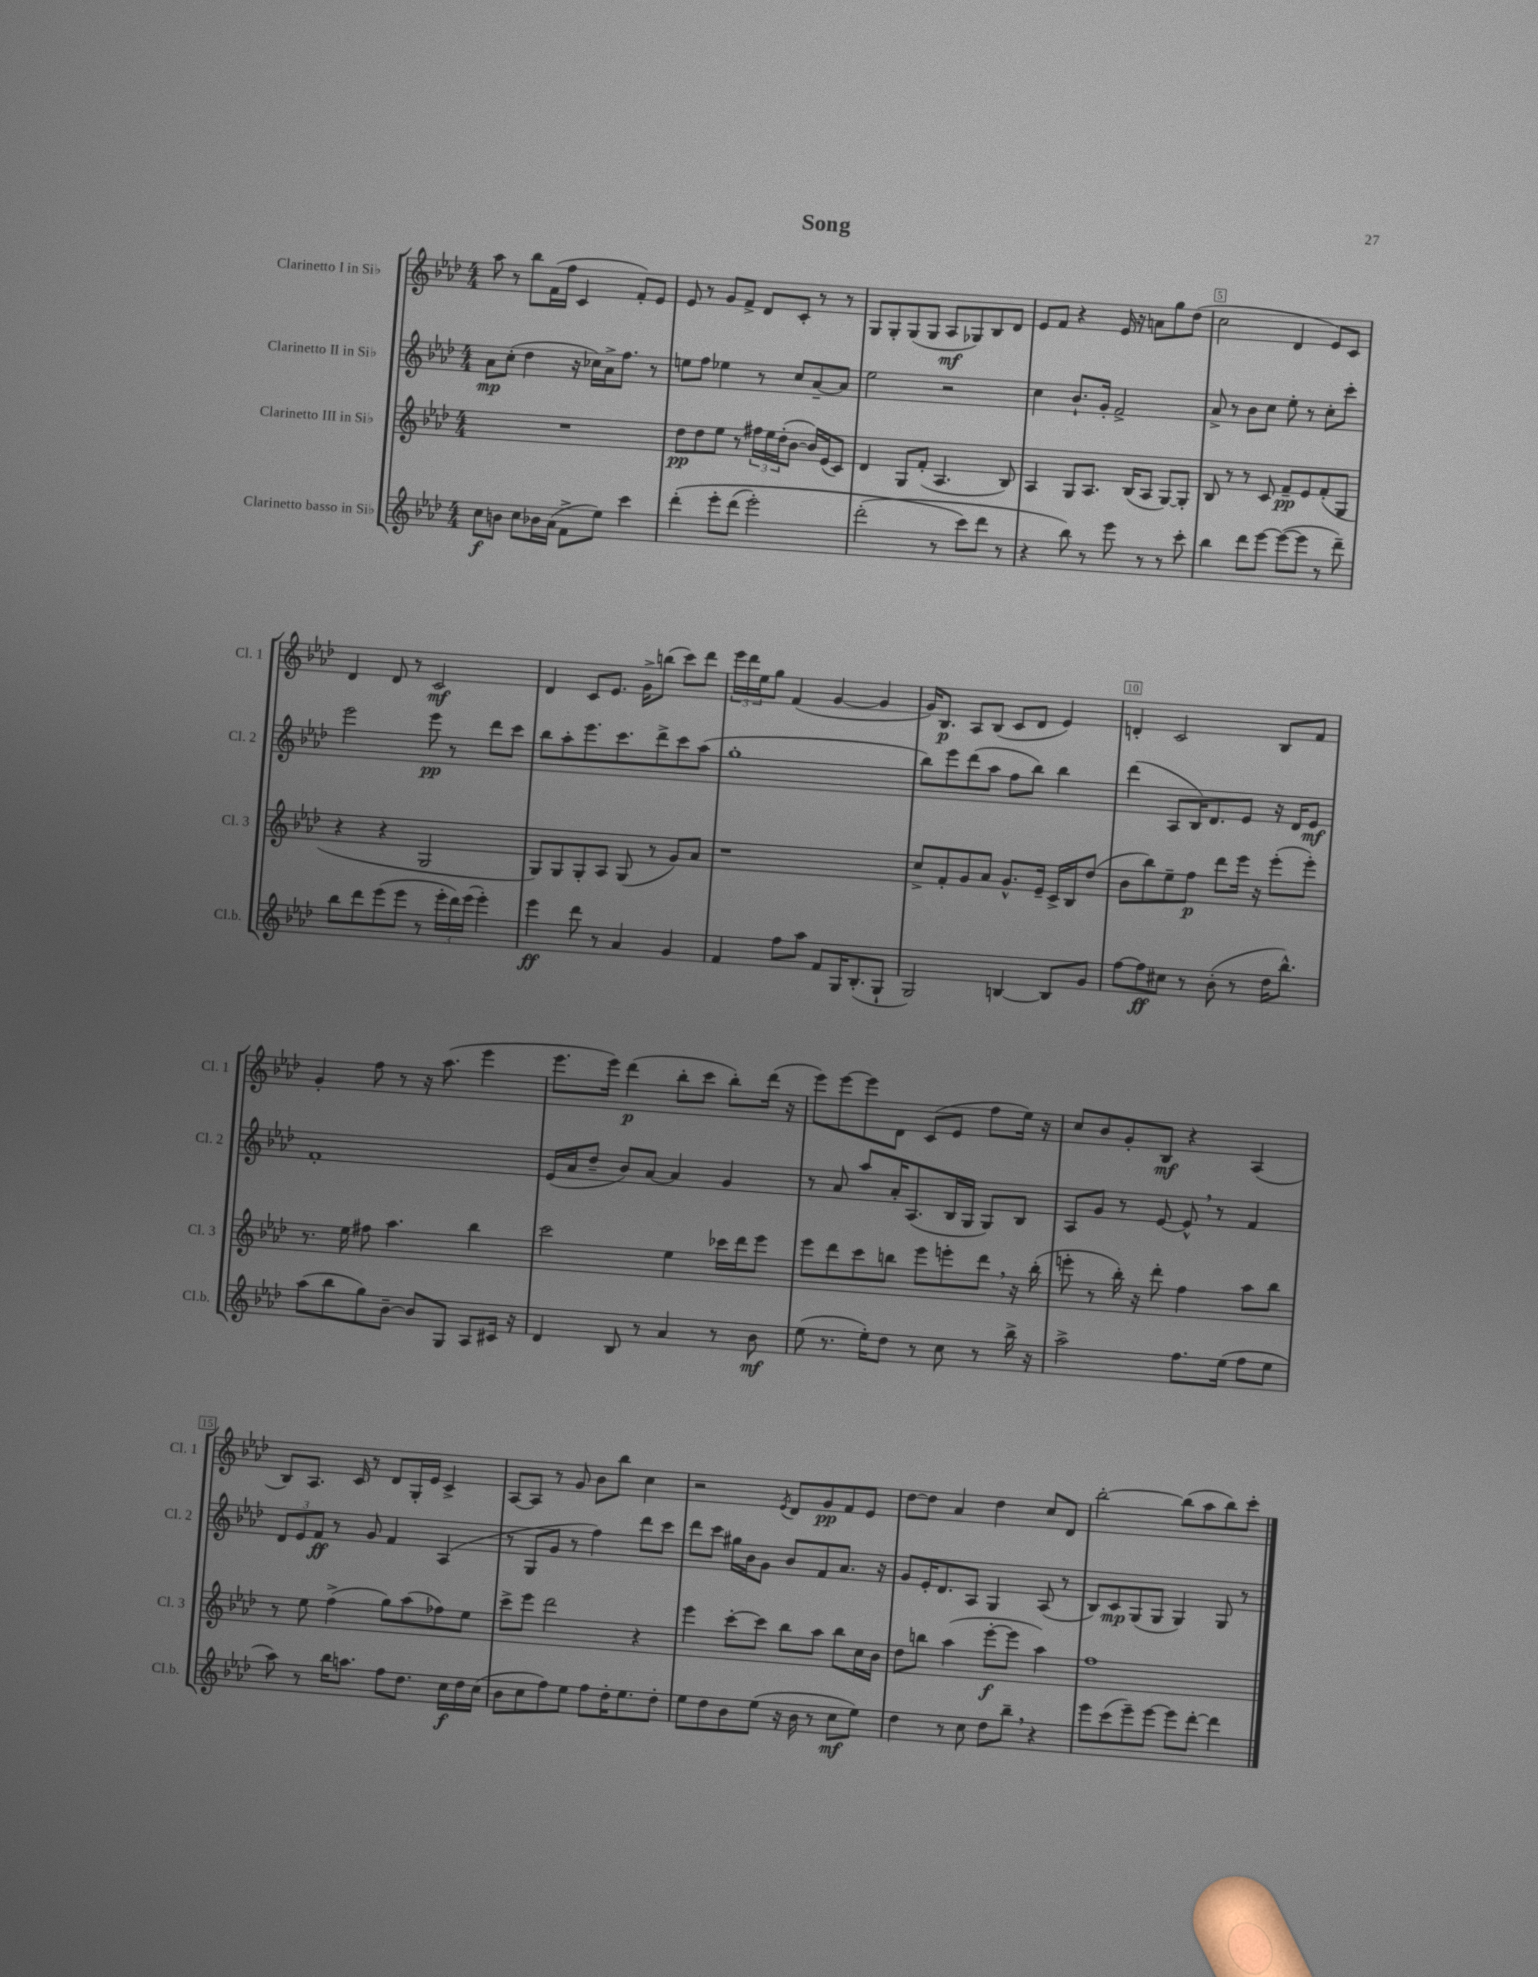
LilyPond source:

\header { title = "Song" }
<<
\new StaffGroup <<
\new Staff = "s0" \with { instrumentName = "Clarinetto I in Sib" shortInstrumentName = "Cl. 1" } {
    \clef treble \key aes \major \numericTimeSignature \time 4/4
    aes''8 r8 bes''8 f'16( f''16 c'4 f'8-.) ees'8 |
    ees'8 r8 g'8 f'8-> des'8 c'8-. r8 r8 |
    g8 g8-. g8( g8 aes8\mf ges8) bes8 des'8 |
    ees'8 f'8 r4 ees'16 r16 a'8 g''8 des''8( |
    c''2 des'4 ees'8) c'8 |
    des'4 des'8 r8 c'2\mf |
    des'4 c'8 ees'8. g'16-> b''8( c'''8) des'''8 |
    \tuplet 3/2 { ees'''16 des'''16 ees''16 } g''8 f'4( g'4~ g'4 |
    g'16) bes8.\p aes8 bes8( c'8 des'8 ees'4) |
    d'4-. c'2 bes8 f'8 |
    g'4-. f''8 r8 r16 aes''8.( ees'''4 |
    ees'''8. ees'''16) des'''4\p( bes''8-. c'''8 bes''8-.) des'''16( r16 |
    ees'''8) ees'''8~ ees'''8 des'8 c'8( ees'8 f''8 ees''16) r16 |
    c''8 bes'8 g'8-. bes8\mf r4 aes4( |
    bes8) aes8. c'16 r8 des'8 g16-. ees'16 c'4-> |
    aes8~ aes8 r8 g'8 bes'8 bes''8 c''4 |
    r2 \acciaccatura { ees'8 } des'8 g'8\pp f'8 ees'8 |
    des''8~ des''8 aes'4 des''4 c''8 des'8 |
    bes''2~-. bes''8( aes''8 bes''8) c'''8-. \bar "|." |
}
\new Staff = "s1" \with { instrumentName = "Clarinetto II in Sib" shortInstrumentName = "Cl. 2" } {
    \clef treble \key aes \major \numericTimeSignature \time 4/4
    aes'8\mp c''8-.( des''4 r16 ces''16) aes'16-> f''8. r8 |
    e''8 f''8 ees''4 r8 c''8 aes'8~-- aes'8 |
    ees''2 r2 |
    c''4 bes'8.-! g'16-. f'2-> |
    aes'8-> r8 bes'8 c''8 ees''8-. r8 c''8-. c'''8-. |
    ees'''2 ees'''8\pp r8 des'''8 c'''8 |
    bes''8 aes''8-. ees'''8. c'''8. des'''8-> c'''8 aes''8( |
    g''1-. |
    bes''8) ees'''8 des'''8( aes''8 f''8 bes''8) bes''4 |
    des'''4( aes8 bes16) des'8. ees'8 r16 des'16 ees'8\mf |
    f'1-. |
    ees'16( aes'16 des''8-- bes'8) aes'8~ aes'4 g'4 |
    r8 aes'8 aes''8 aes'16-. aes8.( bes16 g16 g8) bes8 |
    aes8 g'8 r8 ees'8~ ees'8-^ \breathe r8 f'4 |
    \tuplet 3/2 { des'8 ees'8 f'8\ff } r8 g'8 f'4 aes4( |
    r8 g8 g'8 r8 f''4) des'''8 c'''8 |
    des'''8 c'''8 gis''16 bes'16 g'8 bes'8 f'8 aes'8. r16 |
    g'8 ees'16-. des'8. aes8 g4 aes8( r8 |
    bes8) c'8\mp g8( g8 g4) g8 r8 \bar "|." |
}
\new Staff = "s2" \with { instrumentName = "Clarinetto III in Sib" shortInstrumentName = "Cl. 3" } {
    \clef treble \key aes \major \numericTimeSignature \time 4/4
    R1 |
    des''8\pp des''8 ees''8 r8 \tuplet 3/2 { fis''16 ees''16 des''16-.( } bes'8~ bes'16) ees'16( c'8) |
    des'4 g8 f'8-.( aes4. bes8) |
    aes4 g8 aes8. bes16( aes8 g8~) g8-. |
    bes8 r8 r8 c'8 f'8--\pp ees'8 f'8-.( g8 |
    r4 r4 g2 |
    g8) g8 g8-. aes8 g8( r8 g'8) aes'8 |
    r1 |
    c''8-> f'8-. g'8 aes'8 g'8.-^ ees'16-- c'16-> bes16 des''8( |
    bes'8 bes''8) ees''8-- f''8\p des'''8 ees'''16 r16 ees'''8-.( ees'''8-.) |
    r8. ees''16 fis''8 aes''4. bes''4 |
    c'''2 ees''4 ces'''16 des'''16 ees'''8 |
    ees'''8 des'''8 c'''8 b''8 ees'''8 e'''8-. des'''8 \breathe r16 b''16-.( |
    e'''8-. r8 bes''16-.) r16 des'''8-. f''4 aes''8 bes''8 |
    r8 ees''8 f''4->( g''8) aes''8( fes''8) ees''8 |
    c'''8-> ees'''8 des'''2 r4 |
    ees'''4 c'''8~-. c'''8 bes''8 aes''8 bes''8 c''16 bes'16 |
    des''8 b''8 aes''4( ees'''8~-.\f ees'''8 aes''4) |
    f''1 \bar "|." |
}
\new Staff = "s3" \with { instrumentName = "Clarinetto basso in Sib" shortInstrumentName = "Cl.b." } {
    \clef treble \key aes \major \numericTimeSignature \time 4/4
    c''8\f b'8 c''8 bes'16 aes'16( f'8-> ees''8) c'''4 |
    des'''4-.\( ees'''8-. des'''8( ees'''2-.) |
    des'''2-.( r8 c'''8\) des'''8 r8 |
    r4 bes''8) r8 ees'''8 r8 r8 c'''8-. |
    bes''4 des'''8 ees'''8~ ees'''8~( ees'''8 r8 des'''8--) |
    bes''8 des'''8 ees'''8( ees'''8 r8 \tuplet 3/2 { ees'''16-. des'''16) ees'''16( } ees'''4-.) |
    ees'''4\ff des'''8 r8 aes'4 g'4 |
    f'4 f''8 aes''8 f'8 g16 bes8.-.( g8-! |
    g2) b4~ b8 g'8 |
    f''8~ f''8\ff cis''8 r8 bes'8-.( r8 des''16 bes''8.-^) |
    aes''8( bes''8 g''8) bes'8~-- bes'8 g8 aes8 cis'16 r16 |
    des'4 bes8 r8 aes'4 r8 bes'8\mf |
    ees''8( r8. ees''16-.) des''8 r8 c''8 r8 bes''16-> r16 |
    aes''2-> f''8. ees''16( f''8 ees''8 |
    aes''8) r8 bes''16 a''8. f''8 des''8. c''16\f des''16 c''16( |
    bes'8 c''8 f''8) ees''8 f''8 des''16-. ees''8. des''8-. |
    ees''8 des''8 bes'8 ees''8( r16 bes'16 r8 c''8\mf ees''8) |
    des''4 r8 c''8 des''8 bes''8-- \breathe r4 |
    ees'''8 c'''8( ees'''8--) ees'''8~ ees'''8 des'''8~-. des'''4 \bar "|." |
}
>>
>>
\layout { \context { \Score \override BarNumber.break-visibility = ##(#f #t #t) barNumberVisibility = #(every-nth-bar-number-visible 5) \override BarNumber.stencil = #(make-stencil-boxer 0.1 0.3 ly:text-interface::print) } }
